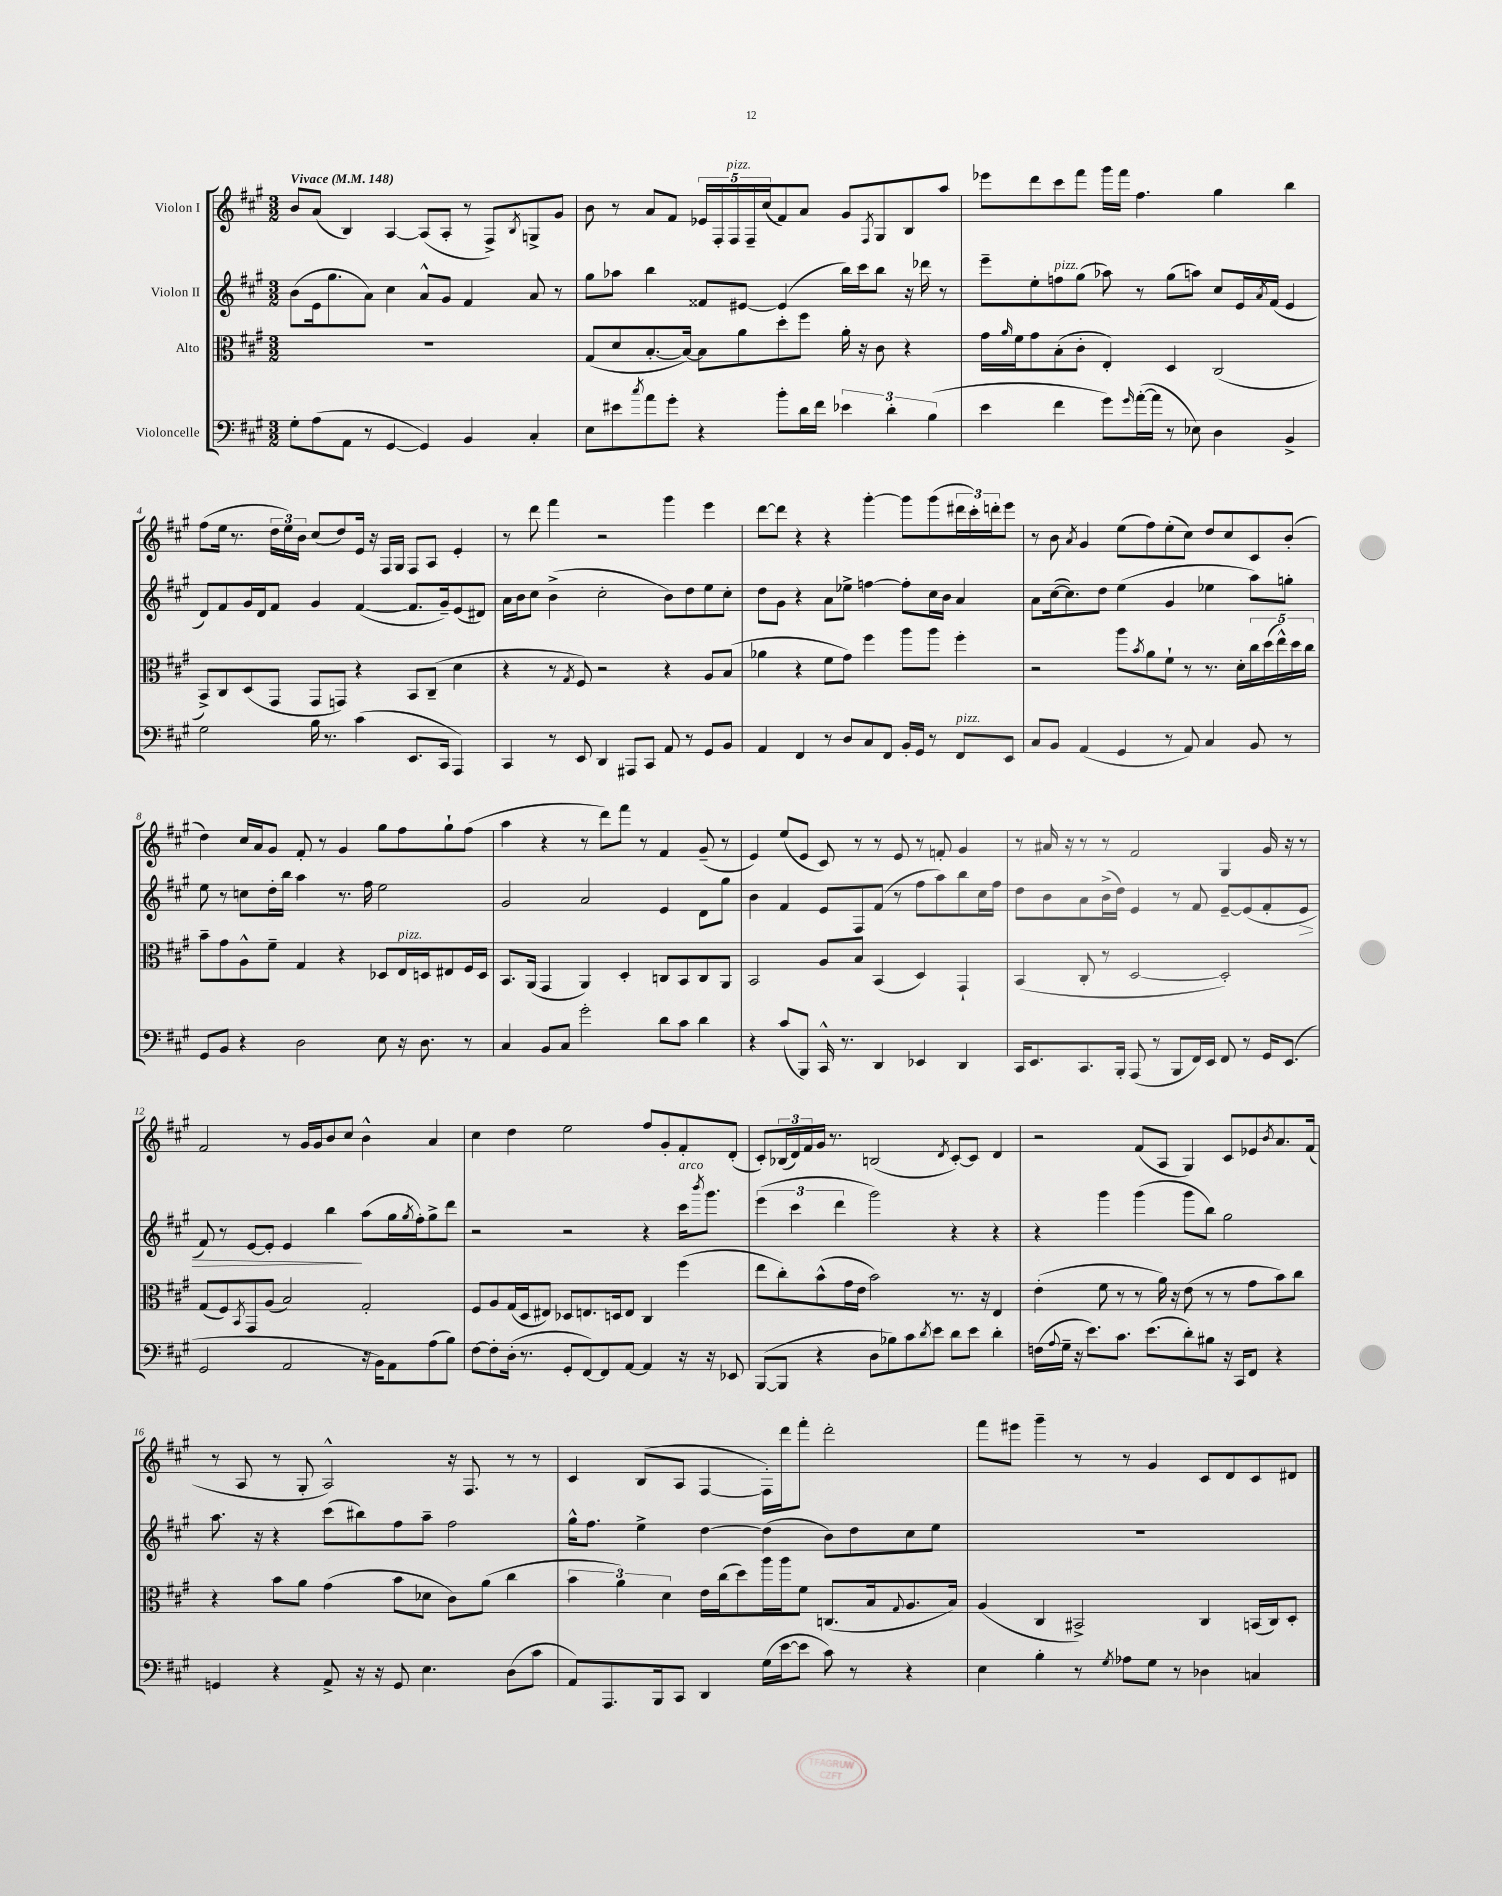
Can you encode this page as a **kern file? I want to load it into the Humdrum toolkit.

**kern	**kern	**kern	**kern
*staff4	*staff3	*staff2	*staff1
*clefF4	*clefC3	*clefG2	*clefG2
*k[f#c#g#]	*k[f#c#g#]	*k[f#c#g#]	*k[f#c#g#]
*M3/2	*M3/2	*M3/2	*M3/2
*MM148	*MM148	*MM148	*MM148
8G#'	1.r	(8b	8b
(8A	.	16e	(8a
.	.	8.gg#	.
8AA	.	.	4B)
8r	.	8a)	.
[4GG#	.	4cc#	[4A
4GG#])	.	8a^^	(8A]
.	.	8g#	8A'
4BB	.	4f#	8r
.	.	.	8F#^)
.	.	.	8qB
4C#'	.	8a	8G^
.	.	8r	8g#
=	=	=	=
8E	(8G#	8gg#	8b
8e#	8d	8aa-	8r
8qcc#	.	.	.
8a	[8.B'	4bb	8a
8g#'	.	.	8f#
.	16B_)	.	.
4r	8B]	8f##	20e-
.	.	.	20F#'
.	.	.	20F#
.	8a	[8e#	.
.	.	.	20F#~
.	.	.	(20cc#
8b'	8dd'	(4e#]	8f#)
16d	8ff#	.	8a
16f#	.	.	.
6e-	16a'	16bb)	8g#
.	16r	16ccc#	.
.	.	.	8qF#
.	8c#	8bb	8G#
6d'	.	.	.
.	4r	16r	8B
.	.	16ddd-	.
(6B	.	.	.
.	.	8r	8aa
=	=	=	=
4e	16g#	8eee~	8eee-
.	16qqa	.	.
.	16f#	.	.
.	8g#	8ee'	8ddd
4f#	(8B'	8ff	8ccc#
.	8c#'	(8gg#	8fff#
8g#)	4E')	8aa-)	16ggg#
.	.	.	16fff#
16qqg#	.	.	.
([16a'	.	8r	4.ff#
16a]	.	.	.
8r	4D	(8gg#	.
8E-)	.	8aa)	.
4D	(2C#	8cc#	4gg#
.	.	16e	.
.	.	8qa	.
.	.	(16f#	.
4BB^	.	4e	4bb
=	=	=	=
2G#	8BB^)	8d)	(8ff#
.	8C#	8f#	16ee
.	.	.	8.r
.	(8D	16g#	.
.	.	16d	.
.	8GG#	8f#	24dd
.	.	.	24ee)
.	.	.	24b
16B	8GG#	4g#	(8cc#
8.r	.	.	.
.	8GG)	.	8dd)
(4c#	4r	([4f#	16e
.	.	.	16r
.	.	.	16F#
.	.	.	16G#
8.EE	8BB	8.f#]	8F#
.	(8C#~	.	8A
16CC#	.	16g#~)	.
4AAA)	4d	(8e	4e'
.	.	8d#)	.
=	=	=	=
4CC#	4r	16a	8r
.	.	16b	.
.	.	8cc#	8ddd
8r	8r	(4b^	4fff#
.	8qG#	.	.
8EE	8F#)	.	.
4DD	2r	2cc#'	2r
8AAA#	.	.	.
8CC#	.	.	.
8AA	4r	8b)	4ggg#
8r	.	8dd	.
8GG#	8A	8ee	4eee
8BB	(8B	8cc#'	.
=	=	=	=
4AA	4a-	8dd	[8ddd
.	.	8g#	8ddd]
4FF#	4r	4r	4r
8r	8f#	8a	4r
8D	8g#)	8ee-^	.
8C#	4ff#	[4ff	[4ggg#'
8FF#	.	.	.
16BB'	8aa	8ff']	8ggg#]
16GG#	.	.	.
8r	8aa	16cc#	(8ggg#
.	.	16b	.
8FF#	4ff#'	4a	24ddd#
.	.	.	24ccc#')
.	.	.	24ddd'
8EE	.	.	8eee
=	=	=	=
8C#	2r	8a	8r
8BB	.	([16cc#	8b
.	.	8.cc#])	.
.	.	.	8qa
(4AA	.	.	4g#
.	.	8dd	.
4GG#	8aa	(4ee	(8ee
.	8qb	.	.
.	8a	.	8ff#)
8r	8f#`	4g#	(8ee'
8AA)	8r	.	8cc#)
4C#	8.r	4ee-	8dd
.	.	.	8cc#
.	16d'	.	.
8BB	20cc#	8aa)	8c#
.	(20dd	.	.
.	20ee^^)	.	.
8r	.	8gg'	(8b'
.	20dd	.	.
.	20cc#	.	.
=	=	=	=
8GG#	8b~	8ee	4dd)
8BB	8g#	8r	.
4r	8A^^	8cc	16cc#
.	.	.	16a
.	8f#~	16dd'	8g#
.	.	16bb	.
2D	4G#	4aa	8f#'
.	.	.	8r
.	4r	8.r	4g#
.	.	16ff#	.
8E	8D-	2ee	8gg#
16r	16E	.	8ff#
8.D	16D	.	.
.	8E#	.	8gg#`
8r	16F#	.	(8ff#
.	16D	.	.
=	=	=	=
4C#	8.BB	2g#	4aa
.	(16AA	.	.
8BB	4GG#	.	4r
8C#	.	.	.
2g#'	4AA)	2a	8r
.	.	.	8ddd)
.	4D'	.	8fff#
.	.	.	8r
8d	8C	4e	4f#
8c#	8BB	.	.
4d	8C	8d	(8g#~
.	8AA	8gg#	8r
=	=	=	=
4r	2BB	4b	4e)
(8c#	.	4f#	(8ee
8BBB)	.	.	8e
16CC#^^	8A	8e	8c#)
8.r	.	.	.
.	8B	8F#	8r
4DD	(4BB	(8f#	8r
.	.	8r	8e
4EE-	4D)	8ff#	8r
.	.	8aa)	8f'
4DD	4GG#`	8bb	4g#
.	.	16cc#	.
.	.	16ff#	.
=	=	=	=
16CC#	(4BB	8dd	8r
8.EE	.	.	.
.	.	8b	16a#
.	.	.	16r
8.CC#	8C#'	8a	8r
.	8r	(16b^	8r
16BBB'	.	16dd)	.
(8AAA	[2D	4e	2f#
8r	.	.	.
8BBB	.	8r	.
16FF#)	.	8f#	.
16EE	.	.	.
8FF#	2D'])	[8e~	4G#
8r	.	(8e]	.
16GG#	.	8f#'	16g#
(8.EE	.	.	16r
.	.	8e	8r
=	=	=	=
2GG#	(8G#	8f#)	2f#
.	8F#)	8r	.
.	8qBB	.	.
.	8GG#	[8e	.
.	(8A	8e']	.
2AA	2B)	4e	8r
.	.	.	16g#
.	.	.	16g#
.	.	4bb	8b
.	.	.	8cc#
16r	2G#'	(8aa	4b^^
16BB)	.	.	.
8AA	.	16gg#	.
.	.	8qgg#	.
.	.	16ff#')	.
(8A	.	8gg#^	4a
8B)	.	8ddd	.
=	=	=	=
[8F#	8F#	2r	4cc#
8F#']	8A	.	.
(16D'	(16G#	.	4dd
8.r	16D	.	.
.	8E#)	.	.
8GG#'	8D-	2r	2ee
[8FF#)	8.E	.	.
8FF#]	.	.	.
.	16D	.	.
[8AA	8E	.	.
4AA]	4C#	4r	8ff#
.	.	.	8g#'
16r	(4ff#	16ccc#	8f#'
.	.	8qbbb	.
16r	.	8.ggg#	.
8EE-	.	.	(8d'
=	=	=	=
([8BBB	8ee	(6eee	8c#')
8BBB]	8cc#')	.	(24B-
.	.	6ccc#	24d)
.	.	.	24f#
4r	(8b^^	.	16g#
.	.	.	8.r
.	.	6ddd	.
.	16g#	.	.
.	16e	.	.
8D	2b)	2ggg#)	(2B
8B-)	.	.	.
8c#	.	.	.
8qd	.	.	.
8e	.	.	.
.	.	.	8qd
8d	8.r	4r	[8c#')
8e	.	.	8c#]
.	16r	.	.
4d'	4E	4r	4d
=	=	=	=
(16F	(4e'	4r	2r
8qqA	.	.	.
16G#~	.	.	.
16r	.	.	.
8.e)	.	.	.
.	8f#	4ggg#	.
8.c#	8r	.	.
.	8r	(4ggg#	(8f#
(8.e	.	.	.
.	16a)	.	8A
.	16r	.	.
8d')	(8e	8ggg#	4G#)
8B#	8r	8bb)	.
16r	8r	2gg#	8c#
16CC#	.	.	.
8FF#	8g#	.	8e-
.	.	.	8qb
4r	8b)	.	8.a
.	8cc#	.	.
.	.	.	(16f#
=	=	=	=
4GG	4r	8.aa	8r
.	.	.	8A
.	.	16r	.
4r	8b	4r	8r
.	8a	.	8G#'
8AA^	(4g#	(8ccc#	2A^^)
16r	.	8bb#)	.
16r	.	.	.
8GG	8b	8ff#	.
4.E	8d-	8aa~	.
.	8c#)	2ff#	16r
.	.	.	8.F#
.	(8a	.	.
(8D	4cc#	.	8r
8c#	.	.	8r
=	=	=	=
8AA)	6b	16gg#^^	4c#
.	.	8.ff#	.
8.AAA	.	.	.
.	6a)	.	.
.	.	4ee^	(8B
16BBB	.	.	.
.	6d	.	.
8CC#	.	.	8A
4DD	16e	[4dd	[4F#
.	(16cc#	.	.
.	8dd)	.	.
(16G#	16aa	(4dd]	16F#'])
[16e	16aa	.	16ddd
8e]	8f#	.	8fff#'
8c#)	(8.C	8b)	2ddd'
8r	.	8dd	.
.	16B	.	.
.	8qqG#	.	.
4r	8.A	8cc#	.
.	.	8ee	.
.	16B)	.	.
=	=	=	=
4E	(4A	1.r	8fff#
.	.	.	8eee#
4B'	4C#	.	4ggg#~
8r	2BB#^)	.	8r
8qG#	.	.	.
8A-	.	.	8r
8G#	.	.	4g#
8r	.	.	.
4D-	4C#	.	8c#
.	.	.	8d
4C	(16BB	.	8c#
.	16C#)	.	.
.	8D'	.	8d#
==	==	==	==
*-	*-	*-	*-
